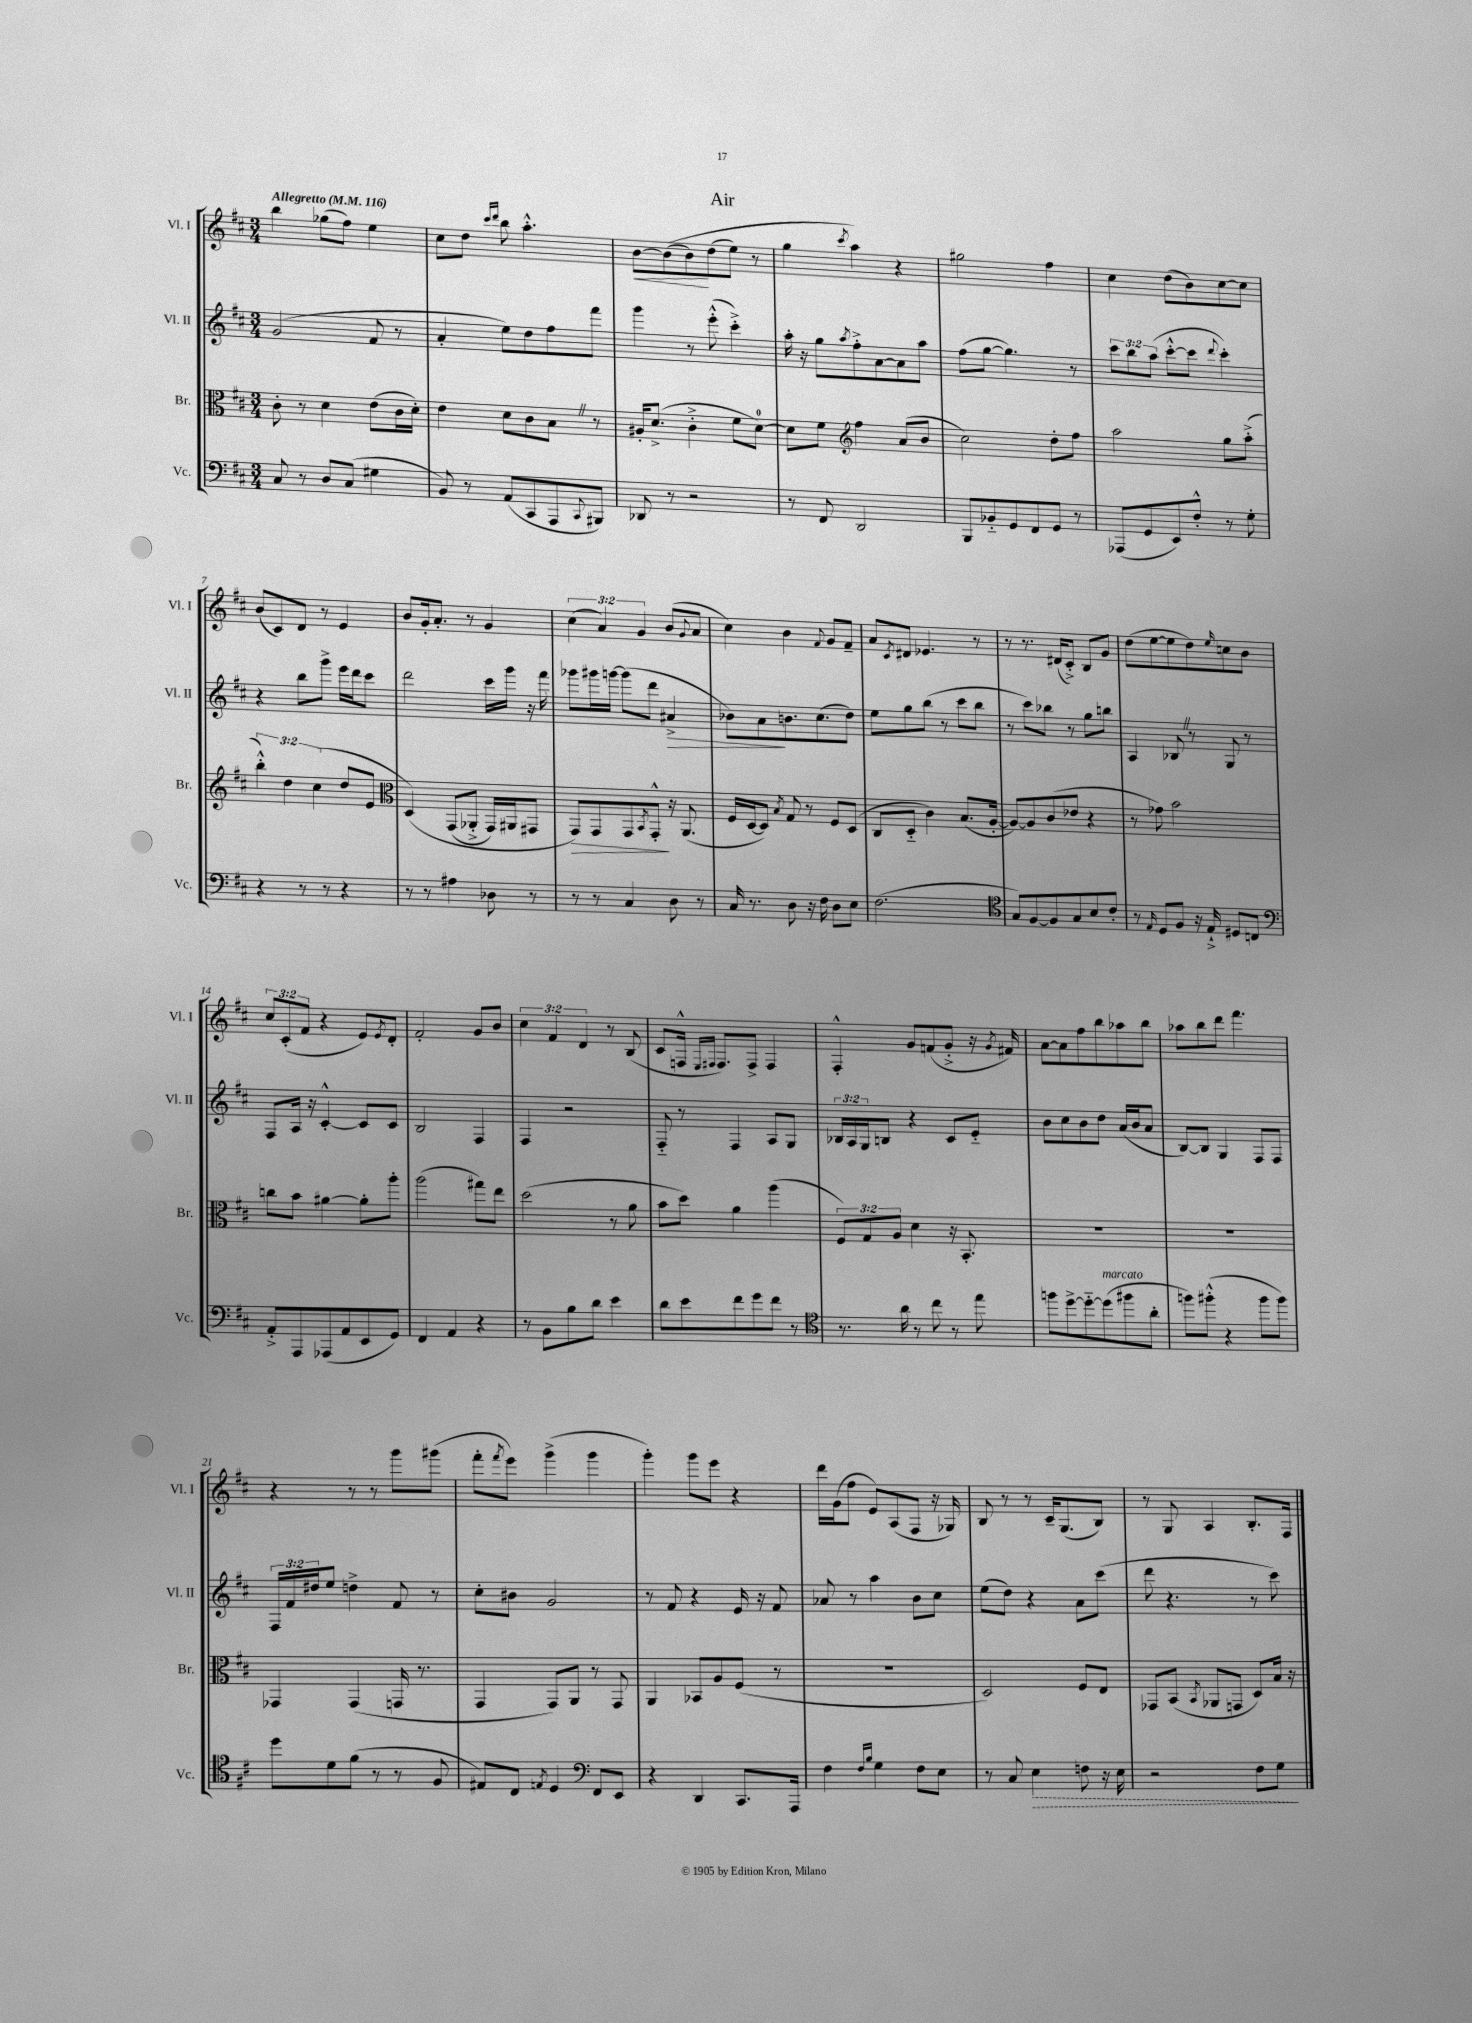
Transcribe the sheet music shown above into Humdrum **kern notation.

**kern	**kern	**kern	**kern
*staff4	*staff3	*staff2	*staff1
*clefF4	*clefC3	*clefG2	*clefG2
*k[f#c#]	*k[f#c#]	*k[f#c#]	*k[f#c#]
*M3/4	*M3/4	*M3/4	*M3/4
*MM116	*MM116	*MM116	*MM116
8C#	8c#'	(2g	4bb
8r	8r	.	.
8D	4d	.	(8gg-
(8C#	.	.	8ff#)
4G#	(8e	8f#	4ee
.	16c#	8r	.
.	16d')	.	.
=	=	=	=
8BB)	4e	4a'	8cc#
8r	.	.	8dd
.	.	.	16qqccc#
.	.	.	16qqddd
(8AA	8d	8ee)	8bb
8CC#	8c#	8dd	4.aa'^^
8AAA	8B	8ff#	.
8qqCC#	.	.	.
8BBB#)	8r	8fff#	.
=	=	=	=
8DD-	16A#'	4ggg	[8b
.	(8.d^	.	.
8r	.	.	&((8b]
2r	4c#'^	8r	8b)
.	.	(8eee'^^	(8dd
.	8f#	4ccc#'^)	8ee)
.	[8d)	.	8r
=	=	=	=
8r	8d]	16aa'	4gg
.	.	16r	.
8FF#	8f#	8gg	.
*	*clefG2	*	*
.	.	8qaa	8qccc#
2DD	4ff#	8ff#'^	4aa&)
.	.	[8a	.
.	(8a	8a]	4r
.	8b	8aa	.
=	=	=	=
8BBB	2cc#)	(8ff#	2gg#
8BB-'~	.	[8gg	.
8GG	.	4.gg])	.
8FF#	.	.	.
8GG	8dd'	.	4ff#
8r	8ff#	8r	.
=	=	=	=
(8AAA-	2aa	12ccc#	4cc#
.	.	12bb	.
8GG	.	.	.
.	.	(12aa	.
8EE)	.	[8ccc#'^^	(8dd
8F#'^^	.	8ccc#]	8b)
.	.	8qqddd	.
8r	8gg	4ccc#')	[8cc#
8G'	(8aa'^	.	8cc#]
=	=	=	=
4r	6bb'^^)	4r	(8b
.	.	.	8c#)
.	6dd	.	.
8r	.	8bb	8d
.	(6cc#	.	.
8r	.	8ggg^	8r
4r	8dd	16eee	4e
.	.	16ddd	.
.	8e	8ccc#	.
=	=	=	=
*	*clefC3	*	*
8r	&(4D)	2ddd	8b
8r	.	.	16g'
.	.	.	8.a'
4A#	(8GG	.	.
.	8AA-'^	.	8r
8D-	16GG)	16ccc#	4g
.	16AA#	16ggg	.
8r	8GG#	16r	.
.	.	16fff#	.
=	=	=	=
8r	8GG&)	8ggg-	(6cc#
8r	8GG	16ggg#	.
.	.	.	6a)
.	.	[16ggg	.
4C#	8GG	(8ggg]	.
.	.	.	6g
.	8qBB	.	.
.	8GG'^^	8ddd	.
8D	16r	4a#^	(8b
.	(8.AA	.	.
.	.	.	8qqg
8r	.	.	8a
=	=	=	=
16C#	16F#	8b-)	4cc#)
8.r	[16D	.	.
.	8D])	8a	.
.	8qB	.	.
8D	8G	8.b	4b
16r	8r	.	.
16F#	.	(8.cc#	.
.	.	.	8qqf#
8D	8F#	.	8g
8E	(8D	8dd)	8f#~
=	=	=	=
(2.F#	8C#	8ee	8a
.	.	.	8qc#
.	8D'~	8gg	8d#
.	4c#)	(8bb	4.e-
.	.	8r	.
.	(8.B	8ccc#	.
.	.	8bb	8r
.	[16A'	.	.
=	=	=	=
*clefC4	*	*	*
8G)	8A_)	8r	8r
[8F#	8A]	8ccc#)	8.r
8F#]	(8c#	8bb-	.
.	.	.	(16d#
8G	8e-	8r	8c#'^)
8B	4r	8gg	8B
8c#'	.	8bb	8g
=	=	=	=
8r	8r	4A	(8dd
16qqE	.	.	.
8D	8g-)	.	[8ee
8F#	2b	8B-	8ee]
16r	.	8r	8dd)
16E`^	.	.	.
.	.	.	16qqee
8D#	.	8G	8cc
8C	.	8r	8b
=	=	=	=
*clefF4	*	*	*
8AA'^	8cc	8F#	12cc#
.	.	.	(12c#'
8AAA	8b	16A	.
.	.	.	12f#
.	.	16r	.
(8AAA-	[4a#	[4c#'^^	4r
8AA	.	.	.
8EE	8a#']	8c#]	8e)
.	.	.	8qe
8GG)	8aa'	8c#	8d'
=	=	=	=
4FF#	(2aa	2B	2f#'
4AA	.	.	.
4r	8gg#)	4F#	8g
.	8ee	.	8b
=	=	=	=
8r	(2dd	4F#	6cc#
8BB	.	.	.
.	.	.	6f#
8B	.	2r	.
.	.	.	6d
8d	.	.	.
4e	8r	.	8r
.	8a	.	(8B
=	=	=	=
8d	8b	8F#'~	8c#
8e	8dd)	8r	16F^^
.	.	.	16qqE
.	.	.	16qqF#
.	.	.	8.F#)
8f#	4a	4F#	.
8g	.	.	8F#^
8f#	(4aa	8A	4F#
8r	.	8G	.
=	=	=	=
*clefC4	*	*	*
8.r	12F#)	24B-	4F#'^^
.	.	24A	.
.	12G	24G	.
.	.	8B	.
.	12A	.	.
16a	.	.	.
8r	4d	4r	8g
8cc#	.	.	(8f
8r	16r	8c#	8g'^
.	8.BB'	.	.
8ee	.	8e'~	16r
.	.	.	8qg
.	.	.	16f#)
=	=	=	=
8ff	2.r	8b	[8a
[8dd^	.	8cc#	8a]
8dd'~_	.	8b	8ff#
(8dd]	.	8dd	8bb
8ff#	.	(16a	8aa-
.	.	16b	.
8a'	.	8a	8bb
=	=	=	=
8ff)	2.r	[8B)	8aa-
(8ff#'^^	.	8B]	8bb
4r	.	4G	8ddd
.	.	.	4.fff#
8ff#	.	8F#	.
8ff#)	.	8F#	.
=	=	=	=
8dd	4GG-	24F#	4r
.	.	24f#	.
.	.	24dd#	.
8d	.	8ee	.
(8f#	(4GG-	4dd^	8r
8r	.	.	8r
8r	16GG	8f#	8ggg
.	8.r	.	.
8F#	.	8r	(8ggg#
=	=	=	=
8E#)	4GG	8cc#'	8fff#'
.	.	.	8qfff#
8C#	.	8b#	8eee)
8qE	.	.	.
4D	8GG)	2g	(4ggg^
.	8AA	.	.
*clefF4	*	*	*
8FF#	8r	.	4ggg
8EE	8GG	.	.
=	=	=	=
4r	4AA	8r	4ggg')
.	.	8f#	.
4DD	8BB-	4r	8ggg
.	8A	.	8eee
8.CC#	(8F#	16e	4r
.	.	16r	.
.	8r	8f#	.
16AAA	.	.	.
=	=	=	=
4F#	2.r	8a-	16ddd
.	.	.	(16g
.	.	8r	8ff#
16qqF#	.	.	.
16qqB	.	.	.
4G	.	4aa	8e)
.	.	.	(8A
8F#	.	8b	8F#
8E	.	8cc#	16r
.	.	.	16G-)
=	=	=	=
8r	2D)	(8ee	8B
8C#	.	8dd)	8r
4E	.	4r	8r
.	.	.	16c#~
.	.	.	(8.G
8F	8F#	8a	.
16r	8E	(8ccc#	8B)
16E	.	.	.
=	=	=	=
2r	8GG-	8ddd	8r
.	(8BB	4.r	8G
.	8qBB	.	.
.	8AA-	.	4A
.	8GG	.	.
8F#	8D)	8r	8.B'
8G	16B	8ccc#)	.
.	16r	.	16F#
==	==	==	==
*-	*-	*-	*-
